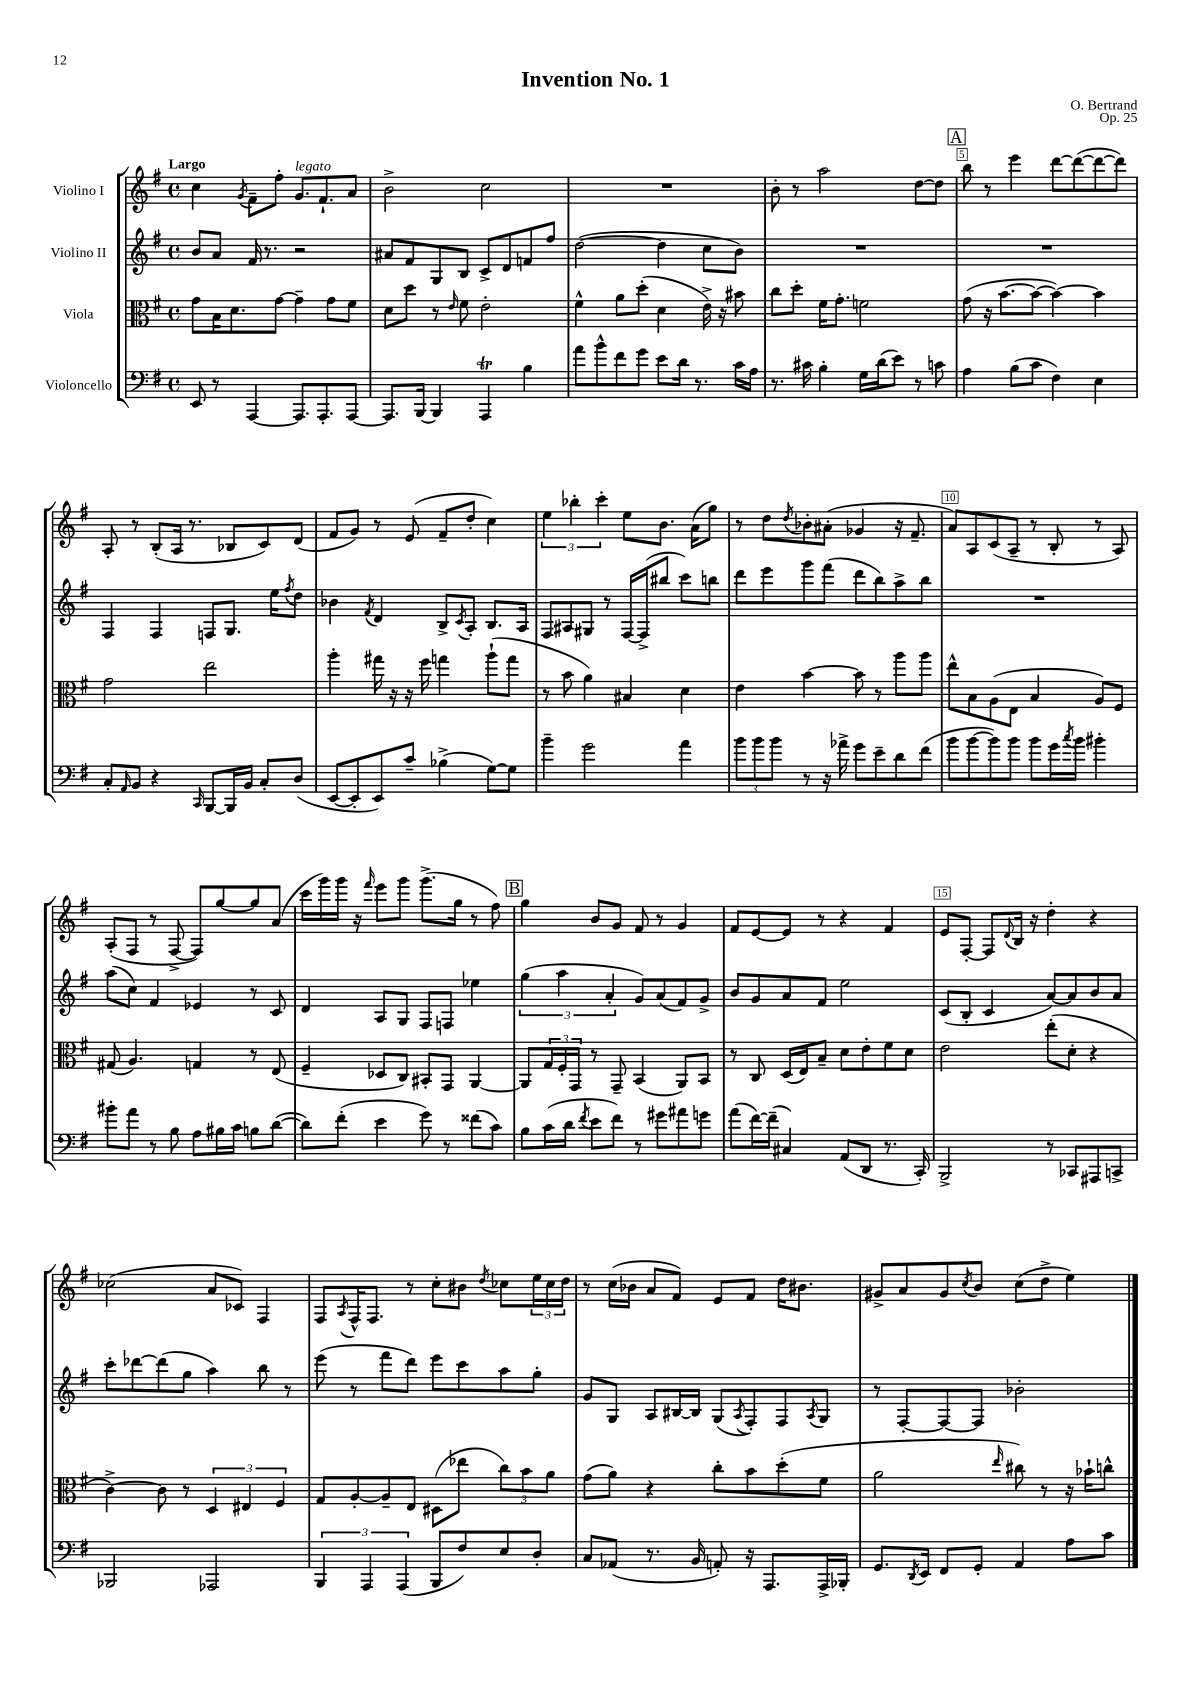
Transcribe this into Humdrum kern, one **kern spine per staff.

**kern	**kern	**kern	**kern
*staff4	*staff3	*staff2	*staff1
*clefF4	*clefC3	*clefG2	*clefG2
*k[f#]	*k[f#]	*k[f#]	*k[f#]
*M4/4	*M4/4	*M4/4	*M4/4
*met(c)	*met(c)	*met(c)	*met(c)
8EE	8g	8b	4cc
8r	16B	8a	.
.	8.d	.	.
.	.	.	8qg
[4AAA	.	16f#	8f#~
.	.	8.r	.
.	[8g	.	8ff#'
8.AAA]	4g~]	2r	8.g
8.AAA'	.	.	8.f#`
.	8g	.	.
[8AAA	8f#	.	8a
=	=	=	=
8.AAA]	8d	8a#	2b^
.	8dd	8f#	.
[16BBB	.	.	.
4BBB]	8r	8G	.
.	16qqe	.	.
.	8f#	8B	.
4AAA	2e'	8c^	2cc
.	.	8d	.
4B	.	8f	.
.	.	8ff#	.
=	=	=	=
8a	4f#^^	([2dd	1r
8b^^	.	.	.
8f#	8a	.	.
8g	(8dd'	.	.
8e	4d	4dd]	.
16d	.	.	.
8.r	.	.	.
.	16e^)	8cc	.
.	16r	.	.
16c	8b#	8b)	.
16A	.	.	.
=	=	=	=
8.r	8cc	1r	8b'
.	8dd'	.	8r
16c#	.	.	.
4B'	16f#	.	2aa
.	8.g'	.	.
16G	2f	.	.
(16d	.	.	.
8e)	.	.	.
8r	.	.	[8dd
8c	.	.	8dd]
=	=	=	=
4A	(8g	1r	8bb
.	16r	.	8r
.	[8.b	.	.
(8B	.	.	4eee
8c	8b_	.	.
4F#)	4b_)	.	[8ddd
.	.	.	(8ddd_
4E	4b]	.	8ddd_
.	.	.	8ddd])
=	=	=	=
8C'	2g	4F#	8A'
16qqAA	.	.	.
8BB	.	.	8r
4r	.	4F#	(8B'
.	.	.	16A
.	.	.	8.r
16qqCC	.	.	.
[8BBB	2ee	8F	.
16BBB]	.	8.G	8B-
16BB	.	.	.
8C'	.	.	8c)
.	.	16ee	.
.	.	8qff#	.
(8D	.	8dd	(8d
=	=	=	=
[8EE	4aa'	4b-	8f#
8EE']	.	.	8g)
.	.	8qf#	.
8EE)	16gg#	4d	8r
.	16r	.	.
8c~	16r	.	(8e
.	16ff#	.	.
(4B-^	4gg	8B^	8f#~
.	.	8qc	.
.	.	8A'	8dd'
[8G)	(8aa`	8.B	4cc)
8G]	8gg	.	.
.	.	16A	.
=	=	=	=
4b~	8r	8F#	6ee
.	8b	8A#	.
.	.	.	6bb-'
2g	4a)	8G#	.
.	.	.	6ccc'
.	.	8r	.
.	4B#	[16F#	8ee
.	.	(16F#^]	.
.	.	8bb#	8.b
4a	4d	8ccc)	.
.	.	.	(16a
.	.	8bb	8gg)
=	=	=	=
12b	4e	8ddd	8r
12b	.	.	.
.	.	8eee	8dd
12b	.	.	.
.	.	.	8qdd
8r	[4b	8ggg	8b-'
16r	.	(8fff#	(8a#'
16a-^	.	.	.
8g	8b]	8ddd	4g-
8e~	8r	8bb)	.
8d	8aa	8aa^	16r
.	.	.	8.f#~
(8f#	8aa	8bb	.
=	=	=	=
8b	8ee^^	1r	8a)
[8b	8B	.	8A
8b])	(8A	.	(8c
8b	8E	.	8A~
8b	4B	.	8r
16g	.	.	8B'
8qcc	.	.	.
16b	.	.	.
4b#'	8A)	.	8r
.	8F#	.	8A)
=	=	=	=
8b#'	(8G#	(8aa	(8A'
8a	4.A)	8cc)	8F#
8r	.	4f#	8r
8B	.	.	[8F#^
8A	4G	4e-	8F#])
16B#	.	.	[8gg
16c	.	.	.
8B	8r	8r	8gg]
([8d	(8E	8c	(8a
=	=	=	=
8d])	4F#~	4d	16ccc
.	.	.	16ggg)
(8f#'	.	.	16ggg
.	.	.	16r
.	.	.	16qqfff#
4e	8D-	8A	8eee
.	8C)	8G	8ggg
8g)	8BB#'	8F#	(8.ggg^
8r	8GG	8F	.
.	.	.	16gg
(8f##	[4AA	4ee-	8r
8c)	.	.	8ff#)
=	=	=	=
8B	8AA]	(6gg	4gg
(16c	24G	.	.
.	24F#'	6aa	.
16d	.	.	.
.	24GG	.	.
8qf#	.	.	.
8e	8r	.	8b
.	.	6a'	.
8f#)	8GG~	.	8g
8r	(4BB	8g)	8f#
8g#	.	(8a	8r
8a#	8AA)	8f#)	4g
8g	8BB	8g^	.
=	=	=	=
(8a	8r	8b	8f#
[16f#)	8C	8g	[8e
(16f#~]	.	.	.
4C#)	(16D	8a	8e]
.	16E)	.	.
.	8B~	8f#	8r
(8AA	8d	2ee	4r
8DD	8e'	.	.
8.r	8f#	.	4f#
.	8d	.	.
16CC')	.	.	.
=	=	=	=
2BBB^	2e	(8c	8e
.	.	8B'	[8F#'
.	.	4c	8F#]
.	.	.	8qqd
.	.	.	16B
.	.	.	16r
8r	(8ee'	[8a)	4dd'
8CC-	8d'	8a]	.
8AAA#	4r	8b	4r
8CC^	.	8a	.
=	=	=	=
2BBB-	[4c^)	8ccc'	(2cc-
.	.	[8ddd-	.
.	8c]	(8ddd-]	.
.	8r	8gg	.
2AAA-	6D	4aa)	8a
.	.	.	8c-)
.	6E#	.	.
.	.	8bb	4F#
.	6F#	.	.
.	.	8r	.
=	=	=	=
6BBB	8G	(8eee	8F#
.	.	.	8qA
.	[8A'	8r	16F#^^
6AAA	.	.	.
.	.	.	8.F#
.	8A~]	8fff#	.
(6AAA	.	.	.
.	8E	8ddd)	8r
8BBB	(8D#	8eee	8cc'
8F#)	8ee-	8ccc	8b#
.	.	.	8qdd
8E	12cc)	8aa	8cc-
.	12b	.	.
8D'	.	8gg'	24ee
.	12a	.	24cc-
.	.	.	24dd
=	=	=	=
8C	(8g	8g	8r
(8AA-	8a)	8G	(16cc
.	.	.	16b-
8.r	4r	8A	8a
.	.	[16B#	8f#)
16BB	.	16B#]	.
8AA')	8cc'	(8G	8e
.	.	8qA	.
16r	8b	8F#')	8f#
8.AAA	.	.	.
.	(8dd'	8F#	16dd
.	.	.	8.b#
.	.	8qA	.
16AAA^	8f#	8G	.
16BBB-'	.	.	.
=	=	=	=
8.GG	2a	8r	8g#^
.	.	[8F#'	8a
8qDD	.	.	.
16EE	.	.	.
8FF#	.	8F#_	8g#
.	.	.	8qcc
8GG'	.	8F#]	8b
.	16qqee	.	.
4AA	8cc#)	2b-'	(8cc
.	8r	.	8dd^
8A	16r	.	4ee)
.	16b-`	.	.
8c	8cc^^	.	.
==	==	==	==
*-	*-	*-	*-
